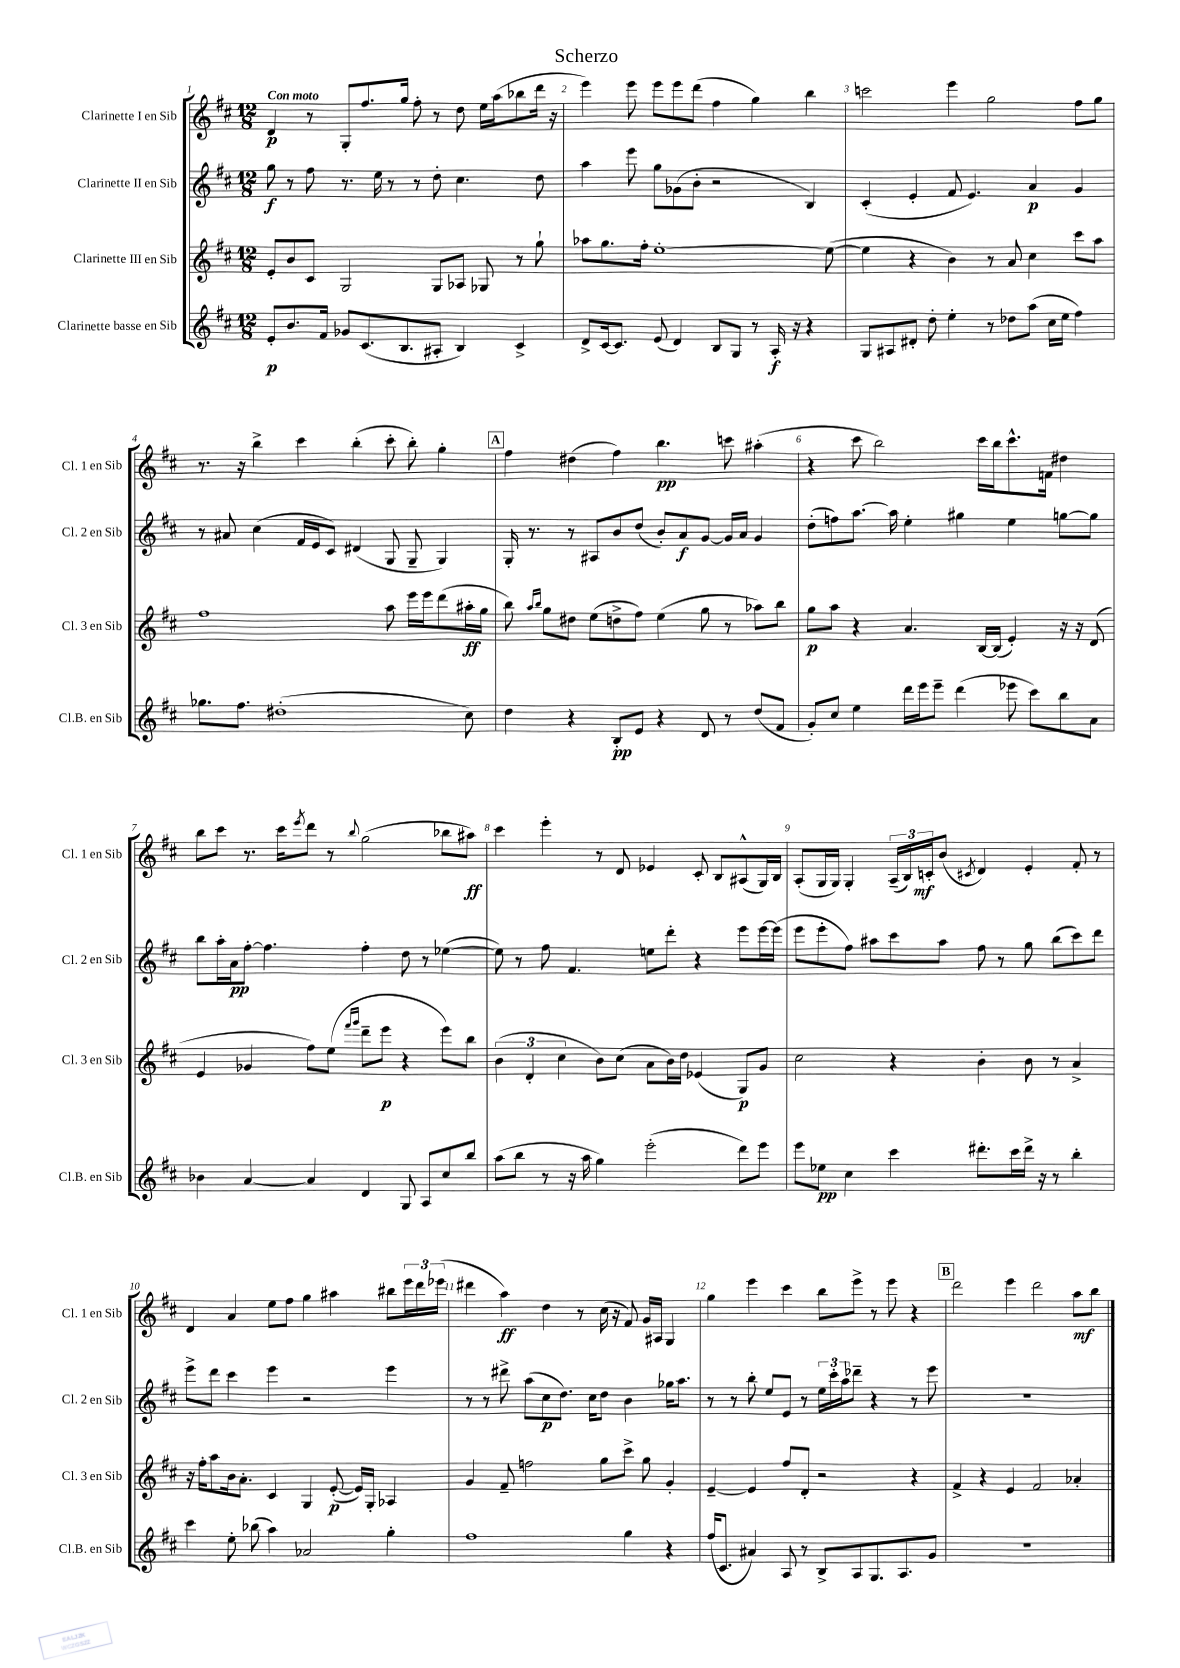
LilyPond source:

\header { title = "Scherzo" }
<<
\new StaffGroup <<
\new Staff = "s0" \with { instrumentName = "Clarinette I en Sib" shortInstrumentName = "Cl. 1 en Sib" } {
    \clef treble \key d \major \numericTimeSignature \time 12/8 \tempo "Con moto"
    d'4\p r8 g8-. fis''8. g''16 fis''8-. r8 d''8 e''16 a''16( bes''8 d'''16 r16 |
    e'''4) e'''8 e'''8 e'''8 d'''8( fis''4 g''4) b''4 |
    c'''2 e'''4 g''2 fis''8 g''8 |
    r8. r16 b''4-> cis'''4 b''4-.( cis'''8-. b''8-.) g''4-. |
    \mark \markup { \box "A" } fis''4 dis''4( fis''4) b''4.\pp c'''8 ais''4-.( |
    r4 cis'''8 b''2) cis'''16 b''16 cis'''8.-^ f'16 dis''4 |
    b''8 cis'''8 r8. cis'''16 \acciaccatura { e'''8 } d'''8 r8 \appoggiatura { b''8 } g''2( bes''8 ais''8\ff) |
    cis'''4 e'''4-. r8 d'8 ees'4 cis'8-. b8 ais8-^( g16) b16 |
    a8-.( g16 g16) g4-. \tuplet 3/2 { a16--( b16) c'16-.\mf } b'8( \acciaccatura { cis'8 } d'4) e'4-. fis'8-. r8 |
    d'4 a'4 e''8 fis''8 g''4 ais''4 bis''8 \tuplet 3/2 { e'''16 d'''16 ees'''16( } |
    dis'''4 a''4\ff) d''4 r8 cis''16( r16 fis'8) g'16 ais16 g4 |
    g''4 e'''4 cis'''4 b''8 e'''8-> r8 e'''8 r4 |
    \mark \markup { \box "B" } d'''2 e'''4 d'''2 a''8\mf b''8 \bar "|." |
}
\new Staff = "s1" \with { instrumentName = "Clarinette II en Sib" shortInstrumentName = "Cl. 2 en Sib" } {
    \clef treble \key d \major \numericTimeSignature \time 12/8
    g''8\f r8 fis''8 r8. e''16 r8 r8 d''8-. cis''4. d''8 |
    a''4 e'''8 g''8 ges'8( b'8-. r2 b4) |
    cis'4-.( e'4-. fis'8 e'4.) a'4\p g'4 |
    r8 ais'8 cis''4( fis'16 e'16 cis'8) dis'4( g8 g8-- g4) |
    \mark \markup { \box "A" } g16-. r8. r8 ais8 b'8 d''8( b'8-.) a'8\f g'8~ g'16 a'16 g'4 |
    d''8-.( f''8) a''8.~ a''16 e''4-. gis''4 e''4 g''8~ g''8 |
    b''8 a''16-. a'16\pp fis''8~-. fis''4. fis''4-. d''8 r8 ees''4~( |
    ees''8) r8 fis''8 fis'4. e''8 d'''8-. r4 e'''8 e'''16~ e'''16( |
    e'''8 e'''8-. fis''8) ais''8 cis'''8 ais''8 fis''8 r8 g''8 b''8( cis'''8) d'''8 |
    e'''8-> d'''8 cis'''4 e'''4 r2 e'''4 |
    r8 r8 dis'''8-> a''8( cis''8\p d''8.) cis''16 d''8 b'4 ges''16 a''8. |
    r8 r8 b''8-. e''8 e'8 r8 \tuplet 3/2 { e''16 cis'''16-. a''16 } des'''8-- r4 r8 e'''8 |
    \mark \markup { \box "B" } R1. \bar "|." |
}
\new Staff = "s2" \with { instrumentName = "Clarinette III en Sib" shortInstrumentName = "Cl. 3 en Sib" } {
    \clef treble \key d \major \numericTimeSignature \time 12/8
    e'8-. b'8 cis'8 g2 g8 aes8 ges8 r8 g''8-! |
    aes''8 g''8. fis''16-. e''1~-. e''8~( |
    e''4 r4 b'4) r8 a'8 cis''4 cis'''8 a''8 |
    fis''1 a''8 e'''16 e'''16 d'''8( ais''16-.\ff g''16 |
    \mark \markup { \box "A" } b''8) \grace { a''16 b''16 } g''8 dis''8 e''8( d''8-> fis''8) e''4( g''8 r8 aes''8) b''8 |
    g''8\p a''8 r4 a'4. b16~ b16( e'4-.) r16 r16 d'8( |
    e'4 ges'4 fis''8) e''8( \grace { fis'''16 g'''16 } d'''8-- e'''8\p r4 e'''8) b''8 |
    \tuplet 3/2 { b'4( d'4-. cis''4 } b'8) cis''8( a'8 b'16) d''16 ees'4( g8\p) g'8 |
    cis''2 r4 b'4-. b'8 r8 a'4-> |
    r16 fis''16-. a''8 b'16 a'8.-. cis'4 g4 e'8~-.\p( e'16) g16-. aes4 |
    g'4 fis'8-- f''2 g''8 cis'''8-> g''8 g'4-. |
    e'4~-- e'4 fis''8 d'8-. r2 r4 |
    \mark \markup { \box "B" } fis'4-> r4 e'4 fis'2 aes'4-. \bar "|." |
}
\new Staff = "s3" \with { instrumentName = "Clarinette basse en Sib" shortInstrumentName = "Cl.B. en Sib" } {
    \clef treble \key d \major \numericTimeSignature \time 12/8
    e'8-.\p b'8. fis'16 ges'8 cis'8.( b8. ais8-. b4) cis'4-> |
    d'8-> cis'16~ cis'8. e'8( d'4) b8 g8 r8 a16-.\f r16 r4 |
    g8 ais8 dis'8-. d''8-. e''4-. r8 des''8 a''8( cis''16 e''16 fis''4) |
    ges''8. fis''8. dis''1-.( cis''8) |
    \mark \markup { \box "A" } d''4 r4 b8-.\pp e'8 r4 d'8 r8 d''8( fis'8 |
    g'8-.) cis''8 e''4 d'''16 e'''16 e'''8-- d'''4( ees'''8 cis'''8) b''8 a'8 |
    bes'4 a'4~ a'4 d'4 g8 a8 cis''8 b''8 |
    a''8( b''8 r8 r16 a''16 g''4) e'''2-.( d'''8) e'''8 |
    e'''8 ees''8\pp cis''4 cis'''4 dis'''8.-. cis'''16 dis'''16-> r16 r8 b''4-. |
    cis'''4 e''8-. bes''8( a''4) aes'2 g''4-. |
    fis''1 g''4 r4 |
    fis''16( cis'8. ais'4) a8 r8 b8-> a8 g8. a8. g'8 |
    \mark \markup { \box "B" } R1. \bar "|." |
}
>>
>>
\layout { \context { \Score \override BarNumber.break-visibility = ##(#f #t #t) barNumberVisibility = #all-bar-numbers-visible } }
